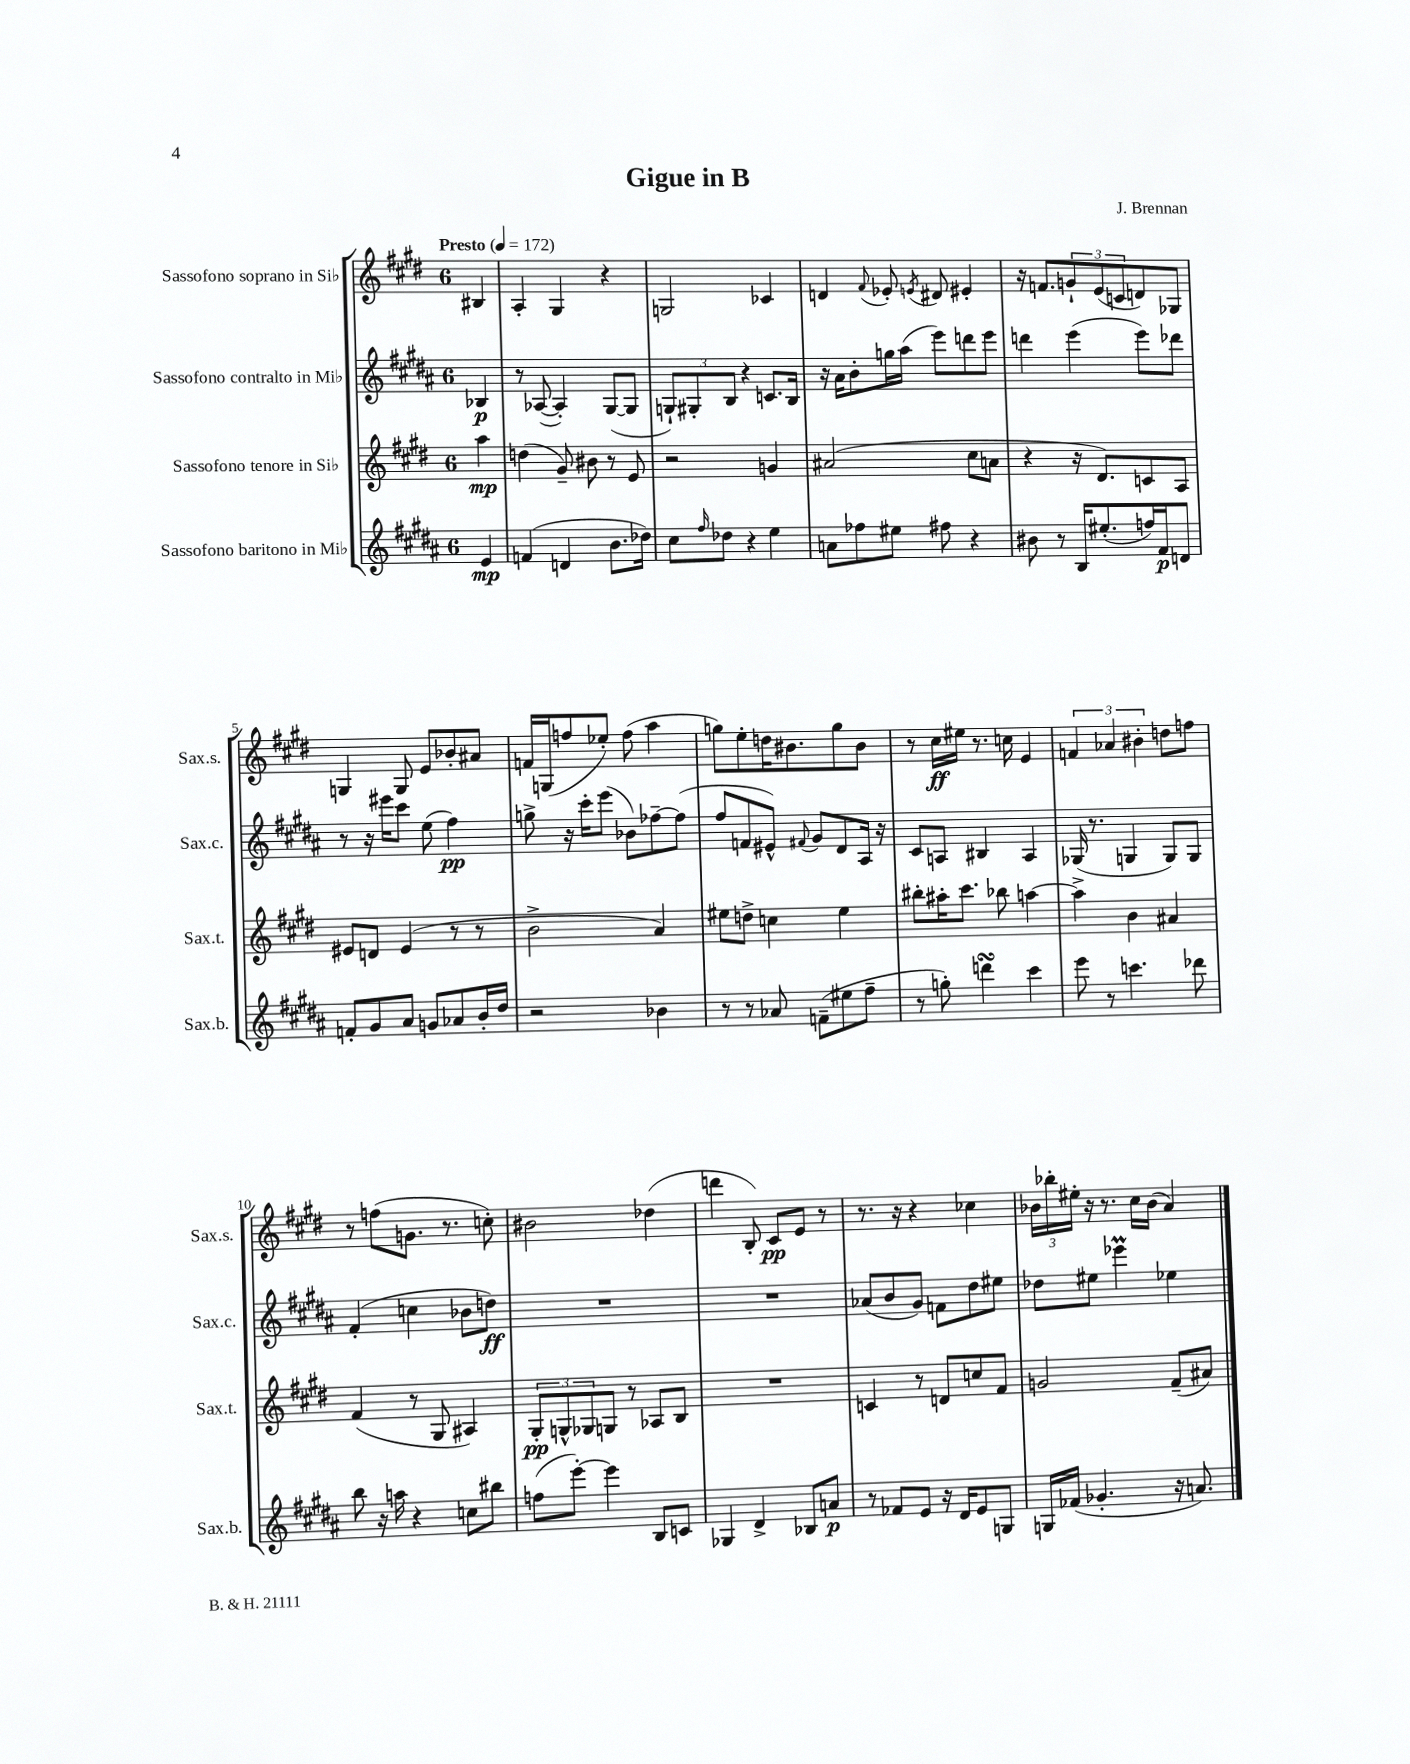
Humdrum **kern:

**kern	**kern	**kern	**kern
*staff4	*staff3	*staff2	*staff1
*clefG2	*clefG2	*clefG2	*clefG2
*k[f#c#g#d#a#]	*k[f#c#g#d#]	*k[f#c#g#d#a#]	*k[f#c#g#d#]
*M6/8	*M6/8	*M6/8	*M6/8
*MM172	*MM172	*MM172	*MM172
4e	4aa	4B-	4B#
=	=	=	=
(4f	(4dd	8r	4A'
.	.	([8A-	.
4d	8g#~)	4A-'])	4G#
.	8b#	.	.
8.b	8r	([8G#	4r
.	8e	8G#]	.
16dd-)	.	.	.
=	=	=	=
8cc#	2r	12G`)	2G
.	.	12G#'	.
16qqff#	.	.	.
8dd-	.	.	.
.	.	12B	.
4r	.	4r	.
4ee	4g	8.c	4c-
.	.	16B	.
=	=	=	=
8a	(2a#	16r	4d
.	.	16a#	.
8ff-	.	8b'	.
.	.	.	8qqf#
8ee#	.	16gg	8e-'
.	.	(16aa#	.
.	.	.	8qe
8ff#	.	8eee)	8d#
4r	8cc#	8ddd	4e#'
.	8a	8eee	.
=	=	=	=
8b#	4r	4ddd	16r
.	.	.	8.f
8r	.	.	.
16B	16r	(4eee	12g`
(8.ee#'	8.d#)	.	.
.	.	.	(12e
.	.	.	12c
16ff)	8c	8eee)	8d)
16f#	.	.	.
8d	8A	8ddd-	8G-
=	=	=	=
8f'	8e#	8r	4G
8g#	8d	16r	.
.	.	16eee#	.
8a#	(4e#	8ccc#	8G
8g	.	(8ee	8e
8a-	8r	4ff#)	8b-'
16b'	8r	.	8a#
16dd#	.	.	.
=	=	=	=
2r	2b^	8gg^	16f
.	.	.	(16G
.	.	16r	8ff
.	.	16ccc#'	.
.	.	(8eee	8ee-')
.	.	8b-)	(8ff
4b-	4a)	[8ff-~	4aa
.	.	(8ff-]	.
=	=	=	=
8r	8ee#	8ff#	8gg)
8r	8dd^	8f	8ee'
8a-	4cc	8e#^^)	16dd
.	.	.	8.b#
.	.	8qqf#	.
(8f~	.	8g#	.
8ee#	4ee#	8d#	8gg
8ff#~	.	16A#	8b#
.	.	16r	.
=	=	=	=
8r	8bb#'	8c#	8r
8gg')	16aa#'	8A	16cc#
.	8.ccc#	.	16ee#
4ddd	.	4B#	8.r
.	8bb-	.	.
.	.	.	16cc
4ccc#	[4aa	4A	4e
=	=	=	=
8eee	4aa^]	(16G-	6f
.	.	8.r	.
8r	.	.	.
.	.	.	6a-
4.ccc	4b	4G	.
.	.	.	6b#'
.	4a#	8G)	8dd
8ddd-	.	8G	8ff
=	=	=	=
8bb	(4f#	(4f#'	8r
16r	.	.	(8ff
16aa	.	.	.
4r	8r	4cc	8.g
.	8G#	.	.
.	.	.	8.r
8cc	4A#)	8b-	.
8bb#	.	8dd)	8cc')
=	=	=	=
(8ff	12G#'	2.r	2b#
.	12G^^	.	.
[8eee')	.	.	.
.	12G-	.	.
4eee]	8G	.	.
.	8r	.	.
8B	8A-	.	(4dd-
8c	8B	.	.
=	=	=	=
4G-	2.r	2.r	4ddd
4d#^	.	.	8B')
.	.	.	8c#
8B-	.	.	8e
8a	.	.	8r
=	=	=	=
8r	4c	(8a-	8.r
8f-	.	8b	.
.	.	.	16r
8e	8r	8g#)	4r
16r	8d	8f	.
16d#	.	.	.
8e	8cc	8dd#	4cc-
8G	8f#	8ee#	.
=	=	=	=
16G	2g	8dd-	24b-
.	.	.	24bb-'
(16f-	.	.	.
.	.	.	24ee#'
4.g-'	.	8ee#	16r
.	.	.	8.r
.	.	4eee-	.
.	.	.	16cc#
.	.	.	(16b-
16r	(8f#~	4ee-	4a)
8.a)	.	.	.
.	8a#)	.	.
==	==	==	==
*-	*-	*-	*-
